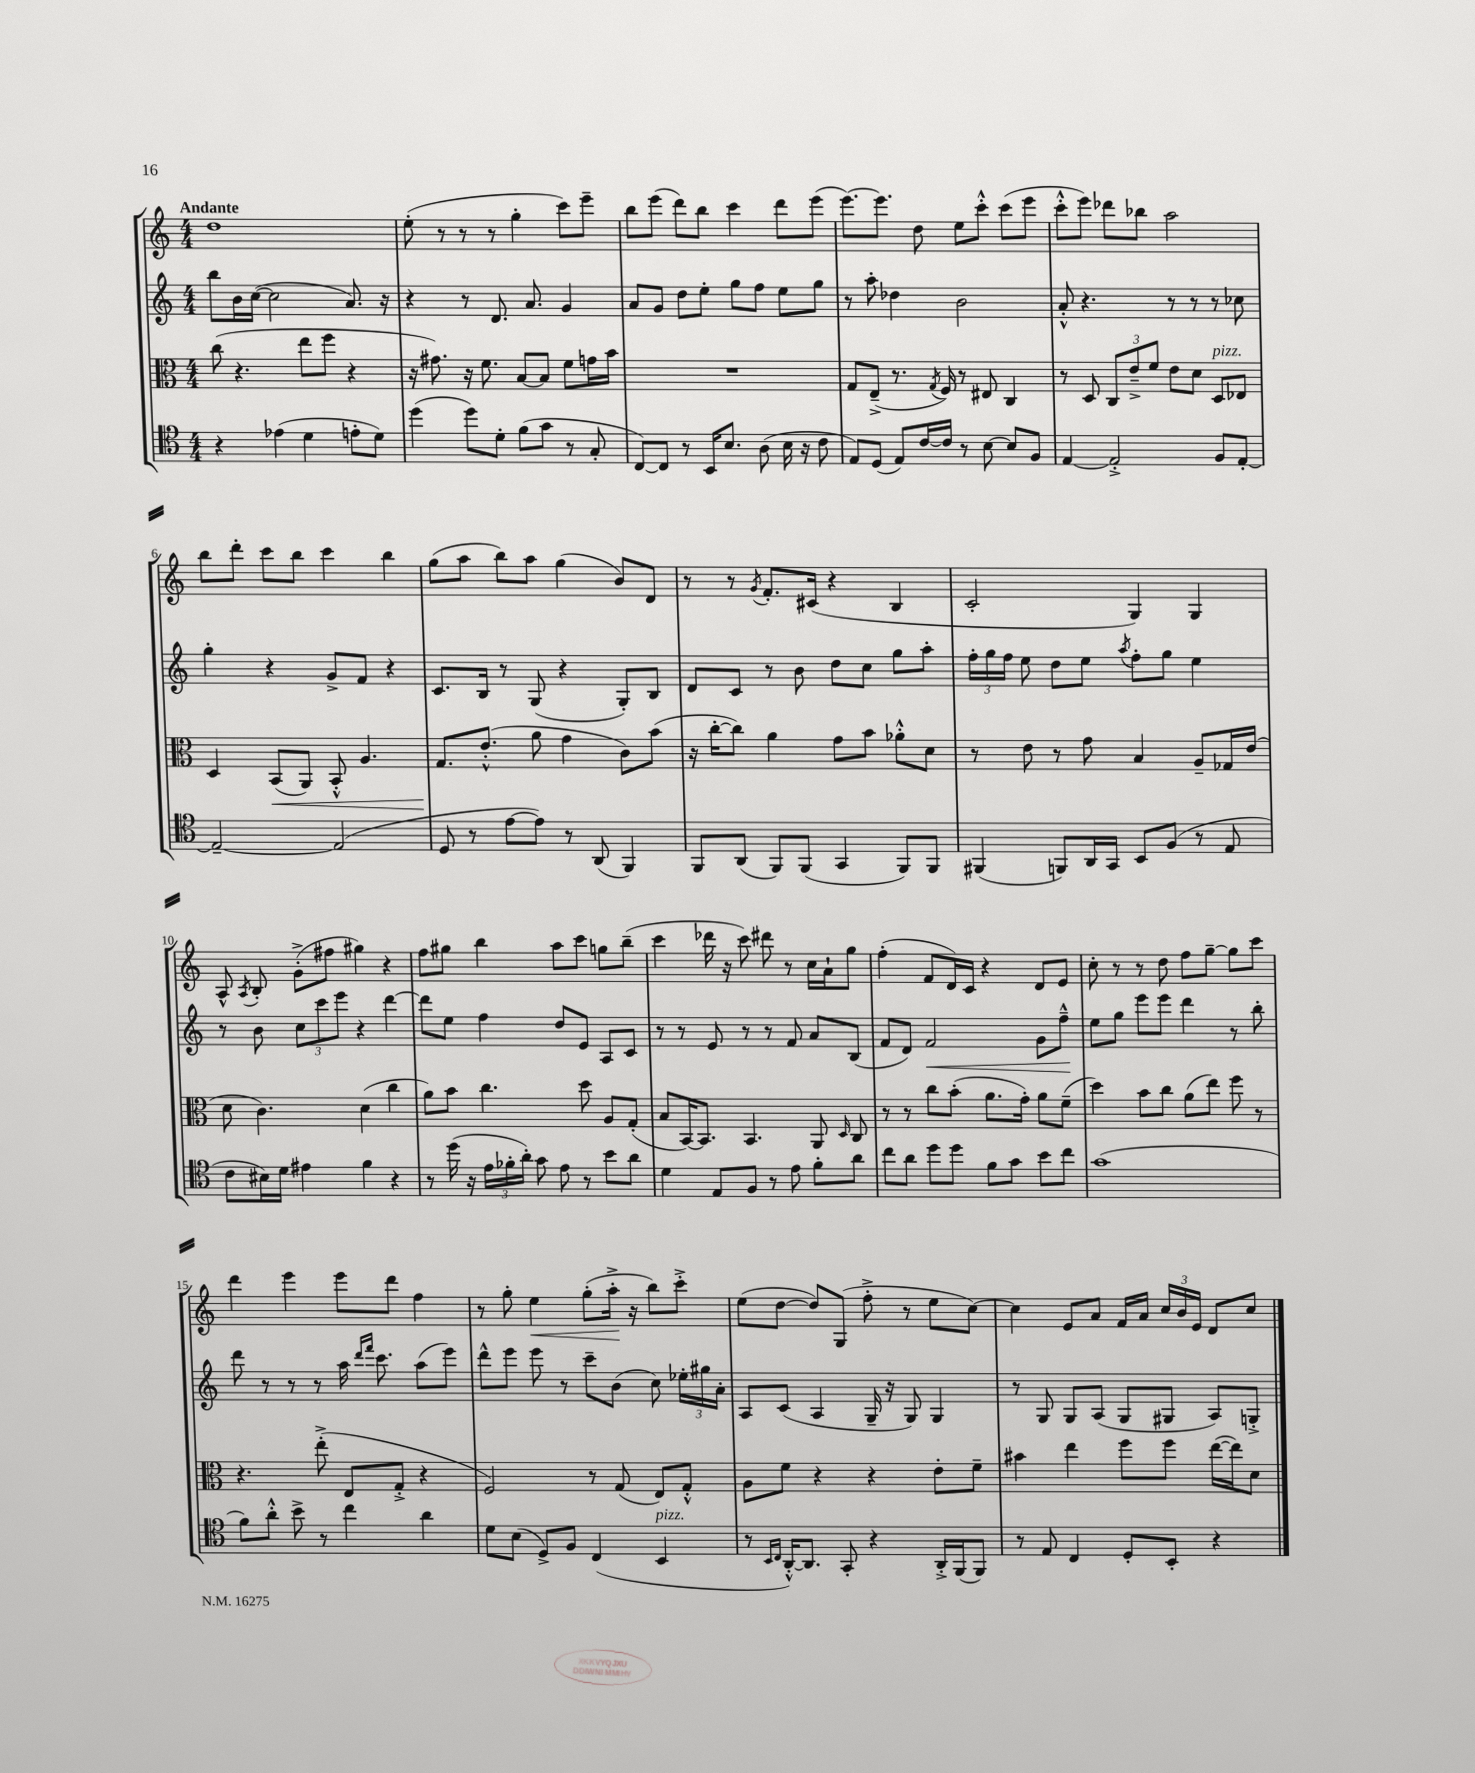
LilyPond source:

<<
\new StaffGroup <<
\new Staff = "s0" {
    \clef treble \key c \major \numericTimeSignature \time 4/4 \tempo "Andante"
    \autoBeamOff d''1 |
    e''8-.( r8 r8 r8 g''4-. c'''8[) e'''8]-- |
    b''8[ e'''8]( d'''8[) b''8] c'''4 d'''8[ e'''8]( |
    e'''8.[~) e'''8.] d''8 e''8[ c'''8]-.-^ c'''8[( e'''8] |
    c'''8[-.-^ e'''8]) des'''8[ bes''8] a''2 |
    b''8[ d'''8]-. c'''8[ b''8] c'''4 b''4 |
    g''8[( a''8] b''8[) a''8] g''4( b'8[) d'8] |
    r8 r8 \acciaccatura { g'8 } f'8.[-. cis'16]( r4 b4 |
    c'2-. g4) g4 |
    a8-^ \acciaccatura { a8 } b8-. g'8[-.->( fis''8] gis''4) r4 |
    f''8[ gis''8] b''4 a''8[ c'''8] g''8[ b''8]--( |
    c'''4 des'''16 r16 c'''8) dis'''8 r8 c''16[ a'16-! g''8] |
    f''4-.( f'8[ d'16) c'16] r4 d'8[ e'8] |
    c''8-. r8 r8 d''8 f''8[ g''8]~-- g''8[ c'''8] |
    d'''4 e'''4 e'''8[ d'''8] f''4 |
    r8 g''8-. e''4\< g''8[-.( a''16]-.->\! r16 b''8[) c'''8]-.-> |
    e''8[( d''8]~ d''8[) g8]( f''8-.-> r8 e''8[ c''8]~) |
    c''4 e'8[ a'8] f'16[ a'16] \tuplet 3/2 { c''16[ b'16 e'16] } d'8[ c''8] \bar "|." |
}
\new Staff = "s1" {
    \clef treble \key c \major \numericTimeSignature \time 4/4
    \autoBeamOff b''8[ b'16 c''16]~( c''2 a'8.) r16 |
    r4 r8 d'8. a'8. g'4 |
    a'8[ g'8] d''8[ e''8]-. g''8[ f''8] e''8[ g''8] |
    r8 a''8-. des''4 b'2 |
    a'8-.-^ r4. r8 r8 r8 ces''8 |
    g''4-. r4 g'8[-> f'8] r4 |
    c'8.[ b16] r8 g8( r4 g8[-.) b8] |
    d'8[ c'8] r8 b'8 d''8[ c''8] g''8[ a''8]-. |
    \tuplet 3/2 { f''16[-. g''16 f''16] } e''8 d''8[ e''8] \acciaccatura { a''8 } f''8[-. g''8] e''4 |
    r8 b'8 \tuplet 3/2 { c''8[ c'''8 e'''8] } r4 d'''4~ |
    d'''8[ e''8] f''4 d''8[ e'8] a8[ c'8] |
    r8 r8 e'8 r8 r8 f'8 a'8[ b8]( |
    f'8[ d'8]) f'2\< g'8[ f''8]---^\! |
    e''8[ g''8] e'''8[ e'''8] d'''4 r8 b''8-. |
    d'''8 r8 r8 r8 a''16 \grace { d'''16[ f'''16] } c'''8. a''8[( e'''8]) |
    d'''8[-^ e'''8] e'''8 r8 c'''8[-- b'8]( c''8) \tuplet 3/2 { ees''16[-. gis''16 a'16]-. } |
    a8[ c'8]( a4 g16-- r16 g8) g4 |
    r8 g8 g8[ a8]( g8[ gis8] a8[) g8]-.-> \bar "|." |
}
\new Staff = "s2" {
    \clef alto \key c \major \numericTimeSignature \time 4/4
    \autoBeamOff c''8( r4. e''8[ f''8] r4 |
    r16 gis'8.) r16 f'8. b8[~ b8] f'8[ g'16 b'16] |
    R1 |
    g8[ e8]--->( r8. \acciaccatura { g8 } f16) r8 eis8 c4 |
    r8 d8 \tuplet 3/2 { c8[ e'8---> f'8] } e'8[ d'8] d8[^\markup { \italic "pizz." } ees8] |
    d4 b,8[\<( a,8]) b,8-.-^ a4. |
    g8.[\! e'8.]-.-^( a'8 g'4 c'8[) b'8]( |
    r16 c''16[~-. c''8]) a'4 g'8[ b'8] aes'8[-.-^ d'8] |
    r8 e'8 r8 g'8 b4 a8[-- ges16 e'16]( |
    d'8 c'4.) d'4( c''4 |
    a'8[) b'8] c''4. d''8 a8[ g8]-.( |
    b8[ b,16~) b,8.] b,4. a,8 \grace { d16 } c8 |
    r8 r8 c''8[ b'8]-.( a'8.[ g'16]-.) a'8[ f'8]--( |
    d''4) b'8[ c''8] a'8[( e''8]) f''8 r8 |
    r4. e''8-.->( e8[ g8]-.-> r4 |
    f2) r8 g8( e8[) g8]-.-^ |
    a8[ f'8] r4 r4 e'8[-. f'8]-- |
    bis'4 e''4 f''8[ f''8] e''16[~( e''16) d'8] \bar "|." |
}
\new Staff = "s3" {
    \clef tenor \key c \major \numericTimeSignature \time 4/4
    \autoBeamOff r4 ees'4( d'4 e'8[-. d'8]) |
    d''4( d''8[) d'8]-. f'8[( g'8] r8 g8-. |
    c8[~) c8] r8 b,16[ b8.] a8( b16 r16 c'8 |
    e8[) d8]( e8[) c'16~ c'16] r8 b8~ b8[ f8] |
    e4~ e2-.-> f8[ e8]~-. |
    e2~-- e2( |
    d8 r8 e'8[~ e'8]) r8 a,8( f,4) |
    f,8[ a,8]( f,8[) f,8]( g,4 f,8[) f,8] |
    fis,4( f,8[) a,16 g,16] b,8[ f8]( r8 e8 |
    c'8[ bis16) d'16] eis'4 f'4 r4 |
    r8 d''16( r16 \tuplet 3/2 { e'16[ fes'16-. a'16]-.) } g'8 e'8 r8 b'8[ a'8] |
    d'4 e8[ f8] r8 e'8 f'8[-. a'8] |
    c''8[ a'8] d''8[ d''8] f'8[ g'8] b'8[ c''8] |
    g'1( |
    f'8[) a'8]-.-^ b'8-> r8 c''4 a'4 |
    d'8[ b8]( d8[->) f8] c4( b,4^\markup { \italic "pizz." } |
    r8 \grace { b,16[ c16] } a,16[~-.-^) a,8.] g,8-. r4 a,16[-.-> f,16( f,8]) |
    r8 e8 c4 d8[-. b,8]-. r4 \bar "|." |
}
>>
>>
